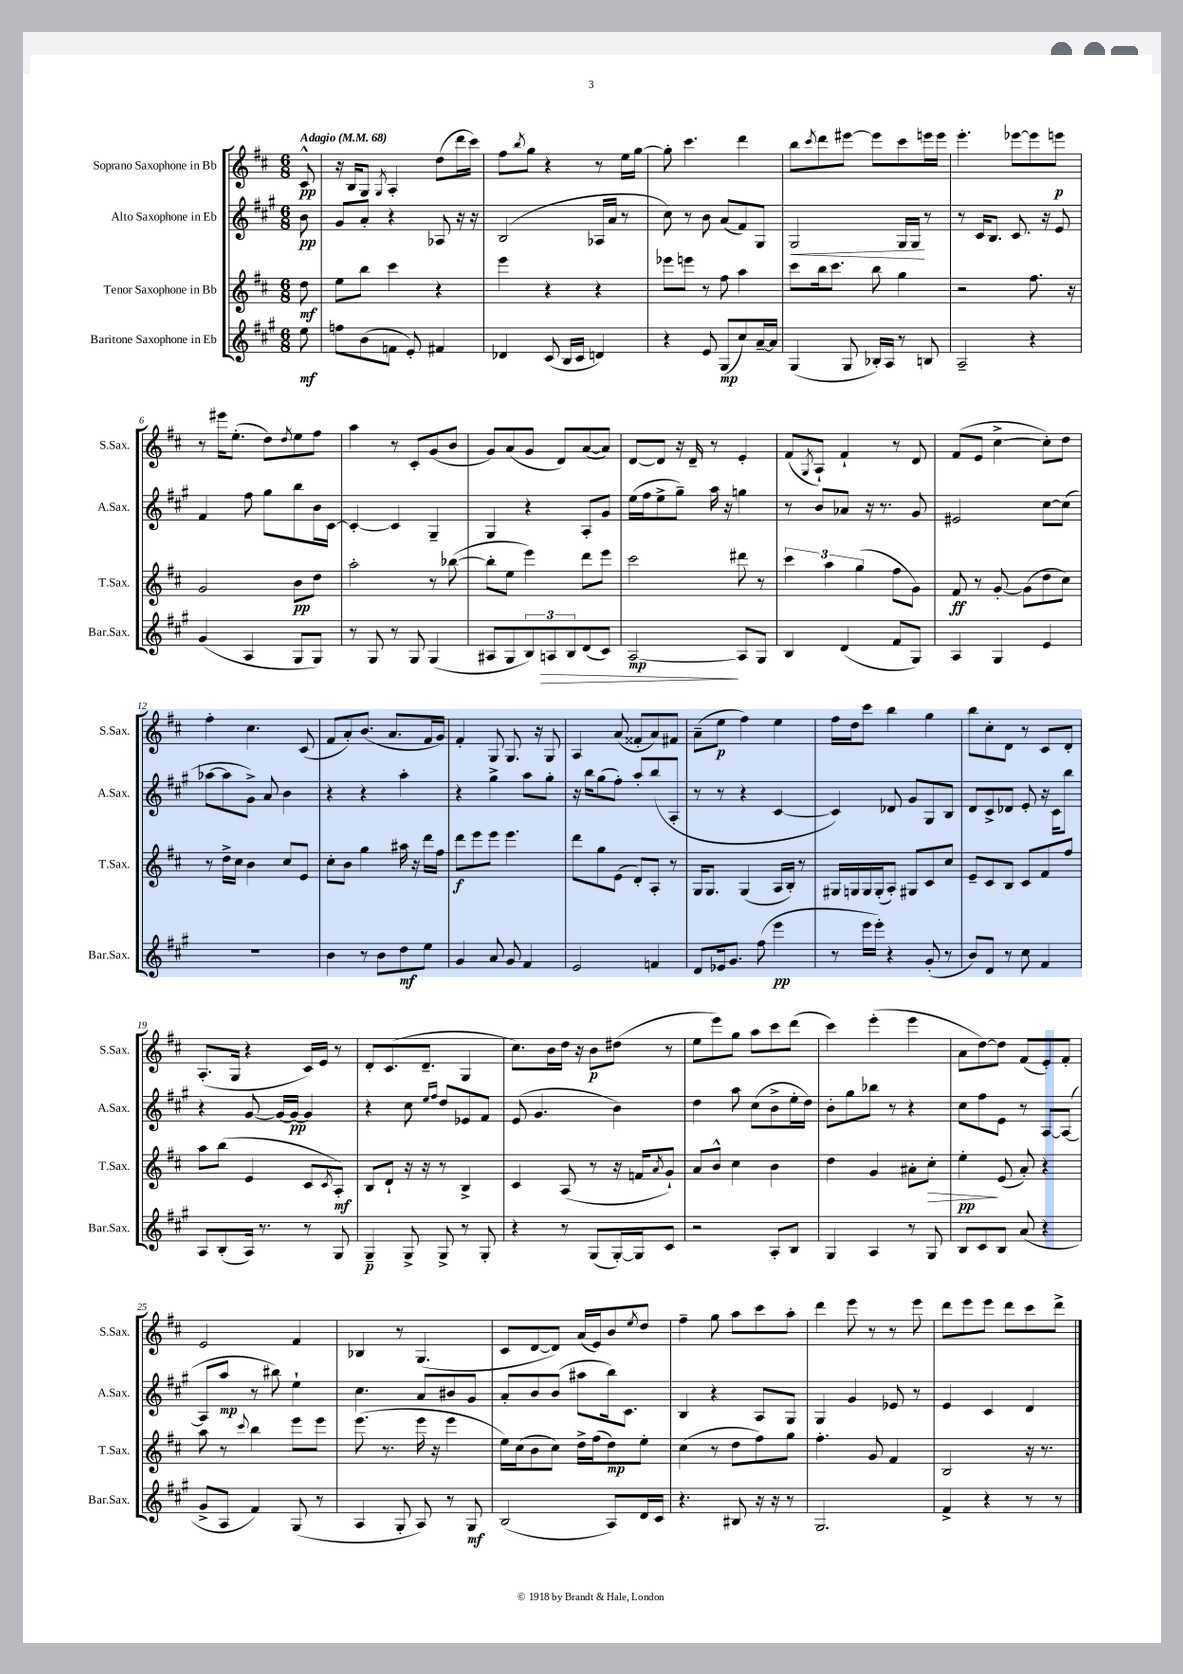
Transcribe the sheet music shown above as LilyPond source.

<<
\new StaffGroup <<
\new Staff = "s0" \with { instrumentName = "Soprano Saxophone in Bb" shortInstrumentName = "S.Sax." } {
    \clef treble \key d \major \numericTimeSignature \time 6/8 \partial 8 \tempo "Adagio" 4 = 68
    cis'8-^\pp |
    r16 b16 g8 \acciaccatura { g8 } a4-. d''8( d'''16 cis'''16) |
    fis''8 \acciaccatura { b''8 } g''8 r4 r8 e''16 g''16~ |
    g''8-. cis'''4. d'''4 |
    b''8 \acciaccatura { cis'''8 } d'''8 eis'''8~ eis'''8 cis'''8 e'''16 e'''16 |
    e'''4.-. ees'''8~ ees'''8 e'''8\p |
    r8 eis'''16 e''8.-.( d''8) \acciaccatura { d''8 } e''8 fis''8 |
    a''4 r8 cis'8-. g'8( b'8 |
    g'8) a'8( g'8 d'8) a'8~( a'8) |
    d'8~ d'8 r16 d'16-- r8 e'4-. |
    fis'8( \acciaccatura { g8 } a8-!) fis'4-! r8 d'8 |
    fis'8( e'8 cis''4~-> cis''8-.) d''8 |
    fis''4-. cis''4. cis'8( |
    fis'8 a'8-.) b'8.( a'8. fis'16 g'16) |
    fis'4-. g8 g8. r16 g8 |
    a4 a'8( fisis'8-. a'8) fis'8 |
    a'8--( e''8\p fis''4) e''4 |
    fis''16 d''16 cis'''8 b''4 g''4 |
    b''8 cis''8-. d'8 r8 cis'8 d'8-. |
    a8.-.( g16 r4 cis'16) e'16 r8 |
    d'8-. cis'8.( d'8.-- g4 |
    cis''8.) b'16 d''16 r16 b'8\p dis''8( r8 |
    e''8 e'''8) g''8 a''8 cis'''8 d'''8( |
    cis'''4) e'''4-.( e'''4 |
    a'8 d''8~) d''8 fis'8( e'8-.) fis'8-. |
    e'2 fis'4 |
    bes4 r8 g4.( |
    cis'8 d'8~ d'8) a'16( e'16) b'8 \acciaccatura { e''8 } d''8 |
    fis''4-- g''8 a''8 cis'''8 a''8-. |
    d'''4 e'''8 r8 r8 e'''8 |
    d'''8 e'''8 e'''8 d'''8 cis'''8 d'''8-> \bar "|." |
}
\new Staff = "s1" \with { instrumentName = "Alto Saxophone in Eb" shortInstrumentName = "A.Sax." } {
    \clef treble \key a \major \numericTimeSignature \time 6/8 \partial 8
    b'8\pp |
    gis'8 a'8-. r4 aes8 r16 r16 |
    b2( aes16 a'16 r8 |
    cis''8) r8 b'8 a'8( fis'8) gis8 |
    gis2\< gis16 gis16\! r8 |
    r8 cis'16 b8. cis'8. r16 e'8 |
    fis'4 fis''8 gis''8 b''8 b'16 cis'16~ |
    cis'4~-. cis'4 gis4-- |
    gis4 r4 a8-. gis'8 |
    e''16( fis''16 e''8-> gis''8--) a''16 r16 g''4 |
    r8 b'8 aes'8 r16 r8. gis'8 |
    eis'2 cis''8~ cis''8( |
    aes''8~ aes''8 gis'8->) a'8 b'4 |
    r4 r4 a''4-. |
    r4 gis''4-> a''8 gis''8-. |
    r16 b''16 gis''8( fis''8-.) a''8-. b''8( a8-. |
    r8 r8 r4 cis'4~ |
    cis'4) des'8 gis'8 gis8 b8 |
    d'8 cis'8-> des'8 e'8-. r16 cis'16 b''8 |
    r4 gis'8~ gis'16~ gis'16~\pp gis'4 |
    r4 cis''8 \grace { e''16 fis''16 } d''8 ees'8 fis'8 |
    e'8( gis'4. b'4) |
    d''4 a''8 cis''8( b'8-> e''16-. d''16) |
    b'8-. gis''8 bes''8 r8 r4 |
    cis''8 fis''8 e'8 r8 a8~ a8~( |
    a8 a''8\mp r8 bis''8) e''4-! |
    cis''4. a'8 bis'8 gis'8 |
    a'8-. b'8 b'8( ais''8 b''16) cis'8. |
    b4 r4 a8 gis8 |
    gis4 gis'4 ees'8 r8 |
    e'4 cis'4 d'4 \bar "|." |
}
\new Staff = "s2" \with { instrumentName = "Tenor Saxophone in Bb" shortInstrumentName = "T.Sax." } {
    \clef treble \key d \major \numericTimeSignature \time 6/8 \partial 8
    d''8\mf |
    e''8 b''8 cis'''4 r4 |
    e'''4 r4 r4 |
    ees'''8 e'''8 r8 fis''8 a''4 |
    cis'''8 b''16 cis'''8. b''8 g''4 |
    r2 fis''8. r16 |
    g'2 b'8\pp d''8 |
    a''2-. r8 bes''8~( |
    bes''8-. e''8 e'''4) d'''8 e'''8 |
    cis'''2 dis'''8 r8 |
    \tuplet 3/2 { cis'''4 a''4 g''4( } fis''8 g'8) |
    fis'8\ff r8 g'8~-. g'8( d''8 cis''8) |
    r8 d''16-> cis''16 b'4 cis''8 e'8 |
    cis''8-. b'8 g''4 ais''16 r16 d'''16 fis''16 |
    d'''8\f e'''8 e'''8 e'''4. |
    d'''8 g''8 e'8( d'8-.) a8-. r8 |
    g16 g8. g4( a16 b16-.) r8 |
    gis16 g16 g16 g16-.( a8-.) gis8 cis'8 cis''8 |
    e'8-- cis'8 b8 cis'8 fis'8 fis''8 |
    a''8 b''8( e'4 cis'8 \acciaccatura { cis'8 } a8-.\mf) |
    b8 d'8-! r16 r16 r8 b4-> |
    cis'4 a8( r8 r16 f'16 \acciaccatura { a'8 } g'8-!) |
    a'8 b'8-^ cis''4 b'4 |
    d''4 g'4 ais'8-. cis''8-.\> |
    e''4-.\pp\! e'8( a'8-.) r4 |
    a''8 r8 \appoggiatura { cis'''8 } b''4 e'''8 e'''8 |
    e'''8.( r8. e'''16 r16 e'''4 |
    e''16) cis''16( b'8 cis''8) d''16-> fis''16( d''8\mp) e''8-. |
    cis''4( r8 d''8 fis''8) g''8 |
    fis''4.-. g'8 fis'4 |
    b2 r16 r8. \bar "|." |
}
\new Staff = "s3" \with { instrumentName = "Baritone Saxophone in Eb" shortInstrumentName = "Bar.Sax." } {
    \clef treble \key a \major \numericTimeSignature \time 6/8 \partial 8
    e''8\mf |
    f''8 b'8( f'8 e'8-.) fis'4 |
    des'4 cis'8( b16 cis'16 d'4) |
    r4 e'8 gis8\mp( cis''8) a'16~-- a'16 |
    gis4( gis8 bes16-.) a16 r8 b8 |
    a2-- r4 |
    gis'4( a4 gis8 gis8) |
    r8 gis8 r8 gis8 gis4( |
    ais8 gis8 \tuplet 3/2 { b8) a8\> b8 } d'8( cis'8) |
    a2~\mp\! a8 gis8 |
    b4 d'4( fis'8 gis8) |
    a4 gis4 e'4 |
    R2. |
    b'4 r8 b'8 d''8\mf e''8 |
    gis'4 a'8 gis'8 fis'4 |
    e'2 f'4 |
    d'8 ees'16 gis'8. fis''8( e'''4\pp |
    r8 e'''16 e'''16-.) r4 gis'8-.( r8 |
    b'8) d'8 r8 cis''8 fis'4 |
    a8 b8-.( a16) r8. r8 gis8 |
    gis4--\p gis8-> gis8-> r8 gis8-. |
    r4 r8 gis8( gis16~-.) gis16 cis'8 |
    r2 a8-. b8 |
    gis4 a4 r8 gis8 |
    b8 cis'8 b8 a'8( r4 |
    gis'8-> a8 fis'4) gis8( r8 |
    a4 gis8-. a8) r8 gis8\mf |
    b2( a8) d'16 cis'16 |
    r4. bis8 r16 r16 r8 |
    gis2. |
    fis'4-> r4 r8 r8 \bar "|." |
}
>>
>>
